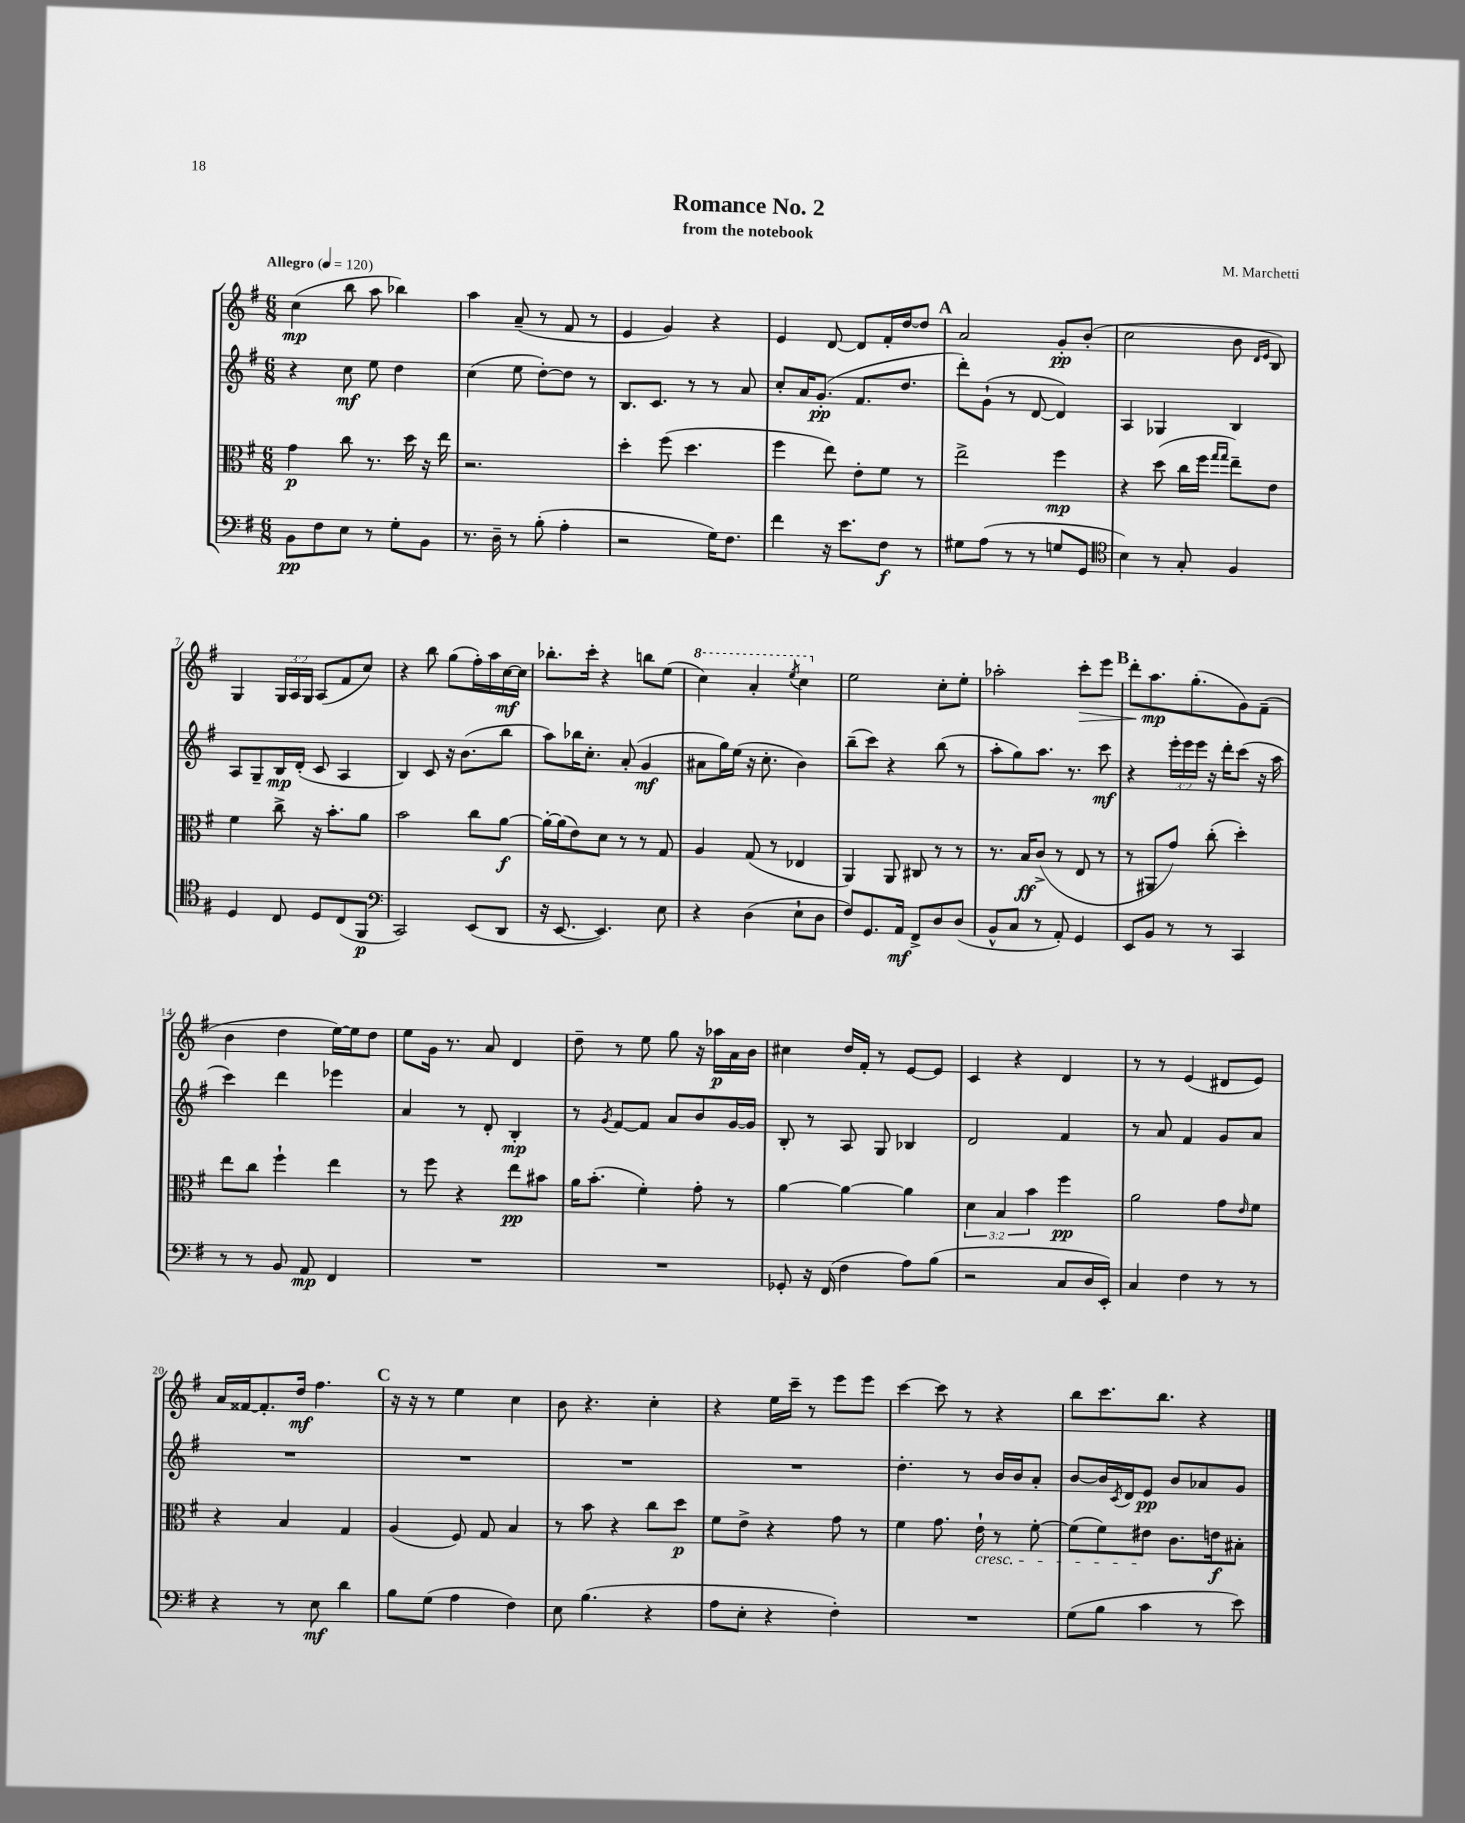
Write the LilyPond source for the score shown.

\header { title = "Romance No. 2" composer = "M. Marchetti" subtitle = "from the notebook" }
<<
\new StaffGroup <<
\new Staff = "s0" {
    \clef treble \key g \major \numericTimeSignature \time 6/8 \override Staff.TupletNumber.text = #tuplet-number::calc-fraction-text \tempo "Allegro" 4 = 120
    c''4\mp( b''8 a''8 bes''4) |
    a''4 a'8--( r8 fis'8 r8 |
    e'4 g'4) r4 |
    e'4 d'8~ d'8 fis'16-. d''16~ d''8 |
    \mark \markup { \bold "A" } a'2 g'8-.\pp b'8-.( |
    c''2 b'8 \grace { d'16 e'16 } b8) |
    g4 \tuplet 3/2 { g16 a16 g16 } a8( fis'8 c''8) |
    r4 b''8 g''8( fis''16-.) a''16 c''16~\mf c''16 |
    bes''8.-. c'''16-. r4 b''8 e''8( |
    \ottava #1 c'''4) a''4-. \acciaccatura { e'''8 } c'''4 \ottava #0 |
    e''2 c''8-. e''8-. |
    aes''2-. c'''8-.\> e'''8 |
    \mark \markup { \bold "B" } d'''8-. a''8.\mp\! g''8.-.( g'8) fis'8--( |
    b'4 d''4 e''16~) e''16 d''8 |
    e''8 g'16 r8. a'8 d'4 |
    d''8-- r8 e''8 g''8 r16 aes''16\p a'16 b'16 |
    cis''4 d''16 fis'16-. r8 e'8~ e'8 |
    c'4 r4 d'4 |
    r8 r8 e'4( dis'8 e'8) |
    a'16 fisis'16~ fisis'8.-. d''16\mf fis''4. |
    \mark \markup { \bold "C" } r16 r16 r8 e''4 c''4 |
    b'8 r4. c''4-. |
    r4 e''16 c'''16-- r8 e'''8 e'''8 |
    c'''4~ c'''8 r8 r4 |
    b''8 c'''8. b''8. r4 \bar "|." |
}
\new Staff = "s1" {
    \clef treble \key g \major \numericTimeSignature \time 6/8 \override Staff.TupletNumber.text = #tuplet-number::calc-fraction-text
    r4 c''8\mf e''8 d''4 |
    c''4( e''8 d''8~-.) d''8 r8 |
    b8. c'8. r8 r8 a'8 |
    c''8-. a'16 g'8.-.\pp( fis'8. d''8. |
    \mark \markup { \bold "A" } d'''8-.) g'8-!( r8 d'8~ d'4) |
    a4 ges4 b4 |
    a8 g8-- b16\mp d'16-.( c'8 a4 |
    b4) c'8 r16 b'8.( b''8 |
    a''8) bes''16 c''8.-. a'8-.( g'4\mf |
    ais'8 g''16) e''16( r16 c''8.-. b'4) |
    b''8--( c'''8) r4 b''8( r8 |
    a''8-. g''8) a''8. r8. c'''8\mf |
    \mark \markup { \bold "B" } r4 \tuplet 3/2 { e'''16-. e'''16 e'''16 } r16 d'''16-. c'''8( r16 a''16 |
    c'''4) d'''4 ees'''4 |
    a'4 r8 d'8-. b4-.\mp |
    r8 \acciaccatura { g'8 } fis'8~ fis'8 a'8 b'8 g'16~ g'16 |
    b8-. r8 a8 g8 bes4 |
    d'2 fis'4 |
    r8 a'8 fis'4 g'8 a'8 |
    R2. |
    \mark \markup { \bold "C" } R2. |
    R2. |
    R2. |
    d''4.-. r8 b'16 b'16 a'8-. |
    b'8~ b'16 \acciaccatura { c'8 } d'16 e'8\pp b'8 aes'8 g'8 \bar "|." |
}
\new Staff = "s2" {
    \clef alto \key g \major \numericTimeSignature \time 6/8 \override Staff.TupletNumber.text = #tuplet-number::calc-fraction-text
    g'4\p c''8 r8. d''16 r16 e''16 |
    r2. |
    d''4-. fis''8( d''4. |
    fis''4 e''8) e'8-. fis'8 r8 |
    \mark \markup { \bold "A" } e''2-> fis''4\mp |
    r4 d''8( c''16 fis''16 \grace { g''16 g''16 } e''8--) e'8 |
    fis'4 c''8-> r16 b'8.-. a'8 |
    b'2 c''8 a'8~\f |
    a'16~-. a'16( e'8) d'8 r8 r8 g8 |
    a4 g8( r8 ees4 |
    a,4) a,8 cis8 r8 r8 |
    r8. b16\ff c'8->( r8 e8 r8 |
    \mark \markup { \bold "B" } r8 ais,8 g'8) c''8-.( d''4-.) |
    e''8 c''8 fis''4-! e''4 |
    r8 fis''8 r4 e''8\pp bis'8 |
    a'16 b'8.-.( fis'4-.) g'8-. r8 |
    a'4~ a'4~ a'4 |
    \tuplet 3/2 { d'4 b4 b'4 } fis''4\pp |
    a'2 g'8 \grace { e'16 } fis'8 |
    r4 b4 g4 |
    \mark \markup { \bold "C" } a4( fis8) g8 b4 |
    r8 b'8 r4 c''8 d''8\p |
    fis'8 e'8-> r4 g'8 r8 |
    fis'4 g'8. e'16-!\cresc r8 fis'8~-. |
    fis'8( fis'8) eis'8\! c'8. e'16\f bis8-. \bar "|." |
}
\new Staff = "s3" {
    \clef bass \key g \major \numericTimeSignature \time 6/8
    b,8\pp fis8 e8 r8 g8-. b,8 |
    r8. d16-- r8 b8-.( a4-. |
    r2 g16) fis8. |
    fis'4 r16 e'8. fis8\f r8 |
    \mark \markup { \bold "A" } gis8 a8( r8 r8 g8 g,8 |
    \clef tenor b4) r8 g8-. fis4 |
    d4 c8 d8 c8( fis,8\p |
    \clef bass c,2) e,8( d,8 |
    r16 e,8.~ e,4.) e8 |
    r4 d4( e8-! d8 |
    fis8) g,8. a,16\mf fis,8-> d8 d8( |
    b,8-^ c8 r8 a,8-.) g,4 |
    \mark \markup { \bold "B" } e,8 b,8 r8 r8 c,4 |
    r8 r8 b,8 a,8\mp fis,4 |
    R2. |
    R2. |
    ges,8-. r16 fis,16( fis4 a8) b8( |
    r2 c8 d16 e,16-.) |
    c4 fis4 r8 r8 |
    r4 r8 e8\mf d'4 |
    \mark \markup { \bold "C" } b8 g8( a4 fis4) |
    e8 b4.( r4 |
    a8 e8-. r4 fis4-.) |
    R2. |
    g8( b8 c'4 r8 e'8) \bar "|." |
}
>>
>>
